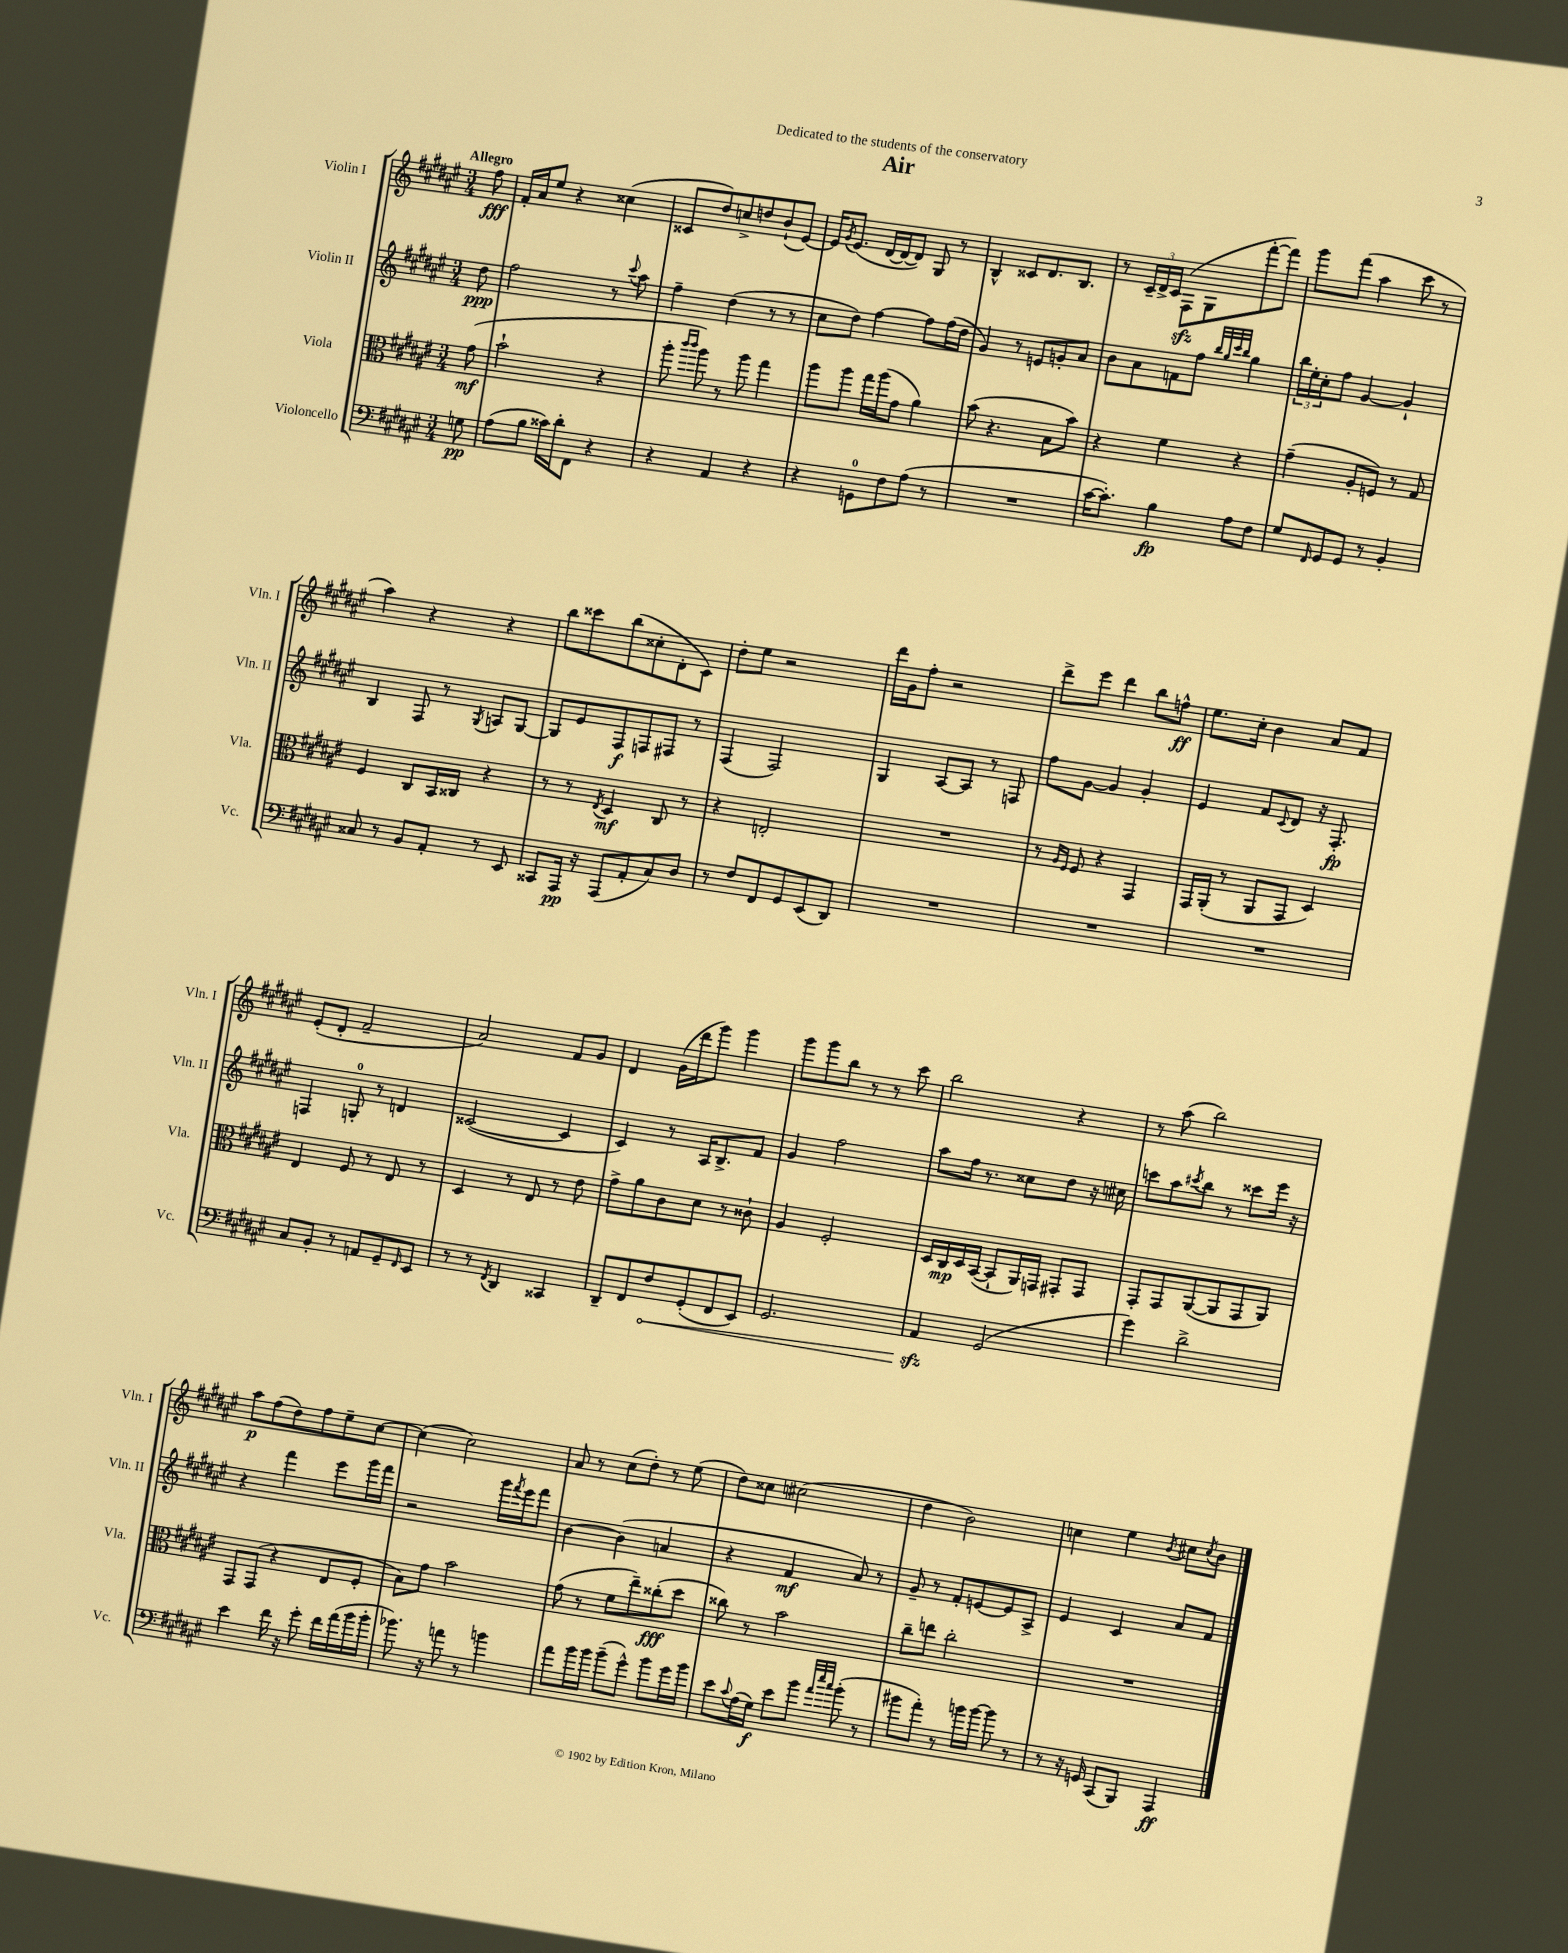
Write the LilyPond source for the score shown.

\header { title = "Air" dedication = "Dedicated to the students of the conservatory" }
<<
\new StaffGroup <<
\new Staff = "s0" \with { instrumentName = "Violin I" shortInstrumentName = "Vln. I" } {
    \clef treble \key fis \major \numericTimeSignature \time 3/4 \partial 8 \tempo "Allegro"
    fis''8\fff |
    fis'16-. ais'16 eis''8 r4 cisis''4( |
    cisis'8 dis''8) c''8-> d''8 b'8-!( eis'8~) |
    eis'16 \acciaccatura { gis'8 } eis'8.( dis'16~ dis'16~ dis'8) gis8 r8 |
    b4-^ cisis'8 dis'8. b8. |
    r8 \tuplet 3/2 { cis'16-- dis'16-> cis'16 } fis8\sfz( gis8 fis'''8~-. fis'''8) |
    gis'''8 fis'''8( ais''4 cis'''8 r8 |
    ais''4) r4 r4 |
    b''8 cisis'''8 b''8( cisis''8-. dis'8-. cis'8) |
    dis''8-. eis''8 r2 |
    dis'''16 gis'16 fis''8-. r2 |
    dis'''8-> eis'''8 dis'''4 b''8 f''8-^\ff |
    eis''8. cis''16-. b'4 ais'8 fis'8 |
    eis'8-.( dis'8-. fis'2-- |
    ais'2) fis'8 gis'8 |
    dis'4 gis'16( dis'''16 gis'''8) gis'''4 |
    gis'''8 gis'''8 b''8 r8 r8 cis'''8 |
    b''2 r4 |
    r8 ais''8( b''2) |
    ais''8\p fis''8( dis''8) fis''8 eis''8-- cis''8~ |
    cis''4( cis''2) |
    ais'8 r8 cis''8( dis''8-.) r8 eis''8( |
    dis''8) cisis''8 cis''2( |
    dis''4 b'2) |
    c''4 eis''4 \acciaccatura { b'8 } cis''8 \acciaccatura { cis''8 } b'8 \bar "|." |
}
\new Staff = "s1" \with { instrumentName = "Violin II" shortInstrumentName = "Vln. II" } {
    \clef treble \key fis \major \numericTimeSignature \time 3/4 \partial 8
    dis''8\ppp |
    fis''2 r8 \appoggiatura { cis'''8 } ais''8 |
    fis''4-- dis''4( r8 r8 |
    cis''8 dis''8) fis''4~ fis''8 fis''16( dis''16 |
    gis'4) r8 e'8 g'8-. ais'8 |
    b'8 ais'8 f'8 fis''8 \grace { b''32 gis''32 cis'''32 b''32 } gis''4 |
    \tuplet 3/2 { b''16 eis''16-. cis''16-. } fis''8 gis'4~ gis'4-! |
    b4 fis8 r8 \acciaccatura { gis8 } a8 gis8~ |
    gis8 eis'8 fis8\f f8 fis8 r8 |
    fis4( fis2) |
    gis4 ais8~ ais8 r8 f8 |
    fis''8 gis'8~ gis'4 gis'4-. |
    eis'4 fis'8 \appoggiatura { cis'8 } dis'8 r16 fis8.-.\fp |
    f4 g8-0-. r8 d'4 |
    cisis'2~( cisis'4 |
    cis'4) r8 ais16 b8.-> fis'8 |
    gis'4 fis''2 |
    ais''8 fis''16 r8. cisis''8 dis''8 r16 cis''16 |
    c'''8 ais''8 \acciaccatura { cis'''8 } b''8 r8 cisis'''8 eis'''16 r16 |
    r4 fis'''4 eis'''8 gis'''16 fis'''16 |
    r2 gis'''16 \acciaccatura { fis'''8 } eis'''16 fis'''8 |
    b'4~ b'4( a'4 |
    r4 fis'4\mf ais'8) r8 |
    gis'8-- r8 fis'8-. e'8~ e'8 ais8-> |
    eis'4 cis'4 ais'8 fis'8 \bar "|." |
}
\new Staff = "s2" \with { instrumentName = "Viola" shortInstrumentName = "Vla." } {
    \clef alto \key fis \major \numericTimeSignature \time 3/4 \partial 8
    gis'8\mf( |
    b'2-! r4 |
    ais''8-. \grace { cis'''16 cis'''16 } ais''8) r8 ais''8 gis''4 |
    ais''8 ais''8 gis''16 ais''16( gis'8 ais'4) |
    b'8( r4. b8 b'8) |
    r4 fis'4 r4 |
    gis'4--( ais8-. f8) r8 gis8 |
    fis4 cis8 b,16 cisis16 r4 |
    r8 r8 \acciaccatura { eis8 } dis4\mf cis8 r8 |
    r4 e2-. |
    R2. |
    r8 \grace { ais16 fis16 } fis8 r4 gis,4 |
    gis,16 ais,16-.( r8 ais,8 gis,8 dis4) |
    eis4 fis8 r8 eis8 r8 |
    dis4 r8 eis8 r8 eis'8 |
    gis'8-> ais'8 cis'8 dis'8 r8 cisis'8-! |
    ais4 fis2-. |
    dis16 cis16\mp dis16 b,16~( b,8-! ais,16) g,16 gis,8-. gis,8 |
    gis,8-. gis,8 ais,8~( ais,8 gis,8 ais,8) |
    gis,8 gis,8( r4 eis8 fis8-. |
    b8) gis'8 b'2 |
    gis'8( r8 fis'8 eis''8--) cisis''8-.\fff( dis''8 |
    cisis''8) r8 b'2 |
    cis''8-- e''8 cis''2-. |
    R2. \bar "|." |
}
\new Staff = "s3" \with { instrumentName = "Violoncello" shortInstrumentName = "Vc." } {
    \clef bass \key fis \major \numericTimeSignature \time 3/4 \partial 8
    g8\pp |
    ais8( b8 cisis'16) dis'16-. fis,8 r4 |
    r4 ais,4 r4 |
    r4 g,8-0 fis8 ais8( r8 |
    R2. |
    cis'16~ cis'8.-.) b4\fp ais8 fis8 |
    gis8 \grace { fis,16 } gis,8 gis,8 r8 b,4-. |
    cisis8 r8 b,8 ais,8-. r8 eis,8 |
    cisis,8 ais,,16\pp r16 ais,,8( ais,8-. cis8) dis8 |
    r8 fis8 fis,8 gis,8 eis,8( dis,8) |
    R2. |
    R2. |
    R2. |
    cis8 b,8-. r8 a,8 gis,8-- \grace { fis,16 } eis,8 |
    r8 r8 \acciaccatura { fis,8 } dis,4 cisis,4 |
    dis,8-- fis,8 \once \override Hairpin.circled-tip = ##t fis8\< gis,8-.( fis,8 eis,8) |
    gis,2. |
    ais,4\sfz\! gis,2( |
    gis'4) dis'2-> |
    eis'4 fis'16 r16 gis'8-. fis'16 ais'16( b'16 b'16-. |
    bes'8.) r16 a'8 r8 b'4 |
    ais'8 b'16 b'16 b'8--( gis'8-^) b'8 gis'16 b'16 |
    eis'8 \appoggiatura { cis'8 } ais16( gis16\f) eis'8 b'8 \grace { ais'32 eis''32 cis''32 } b'8-.( r8 |
    bis'8 ais'8-.) r8 b'16 b'16~ b'8 r8 |
    r8 r16 g,16 cis,8( b,,8) ais,,4\ff \bar "|." |
}
>>
>>
\layout { \context { \Score \remove "Bar_number_engraver" } }
